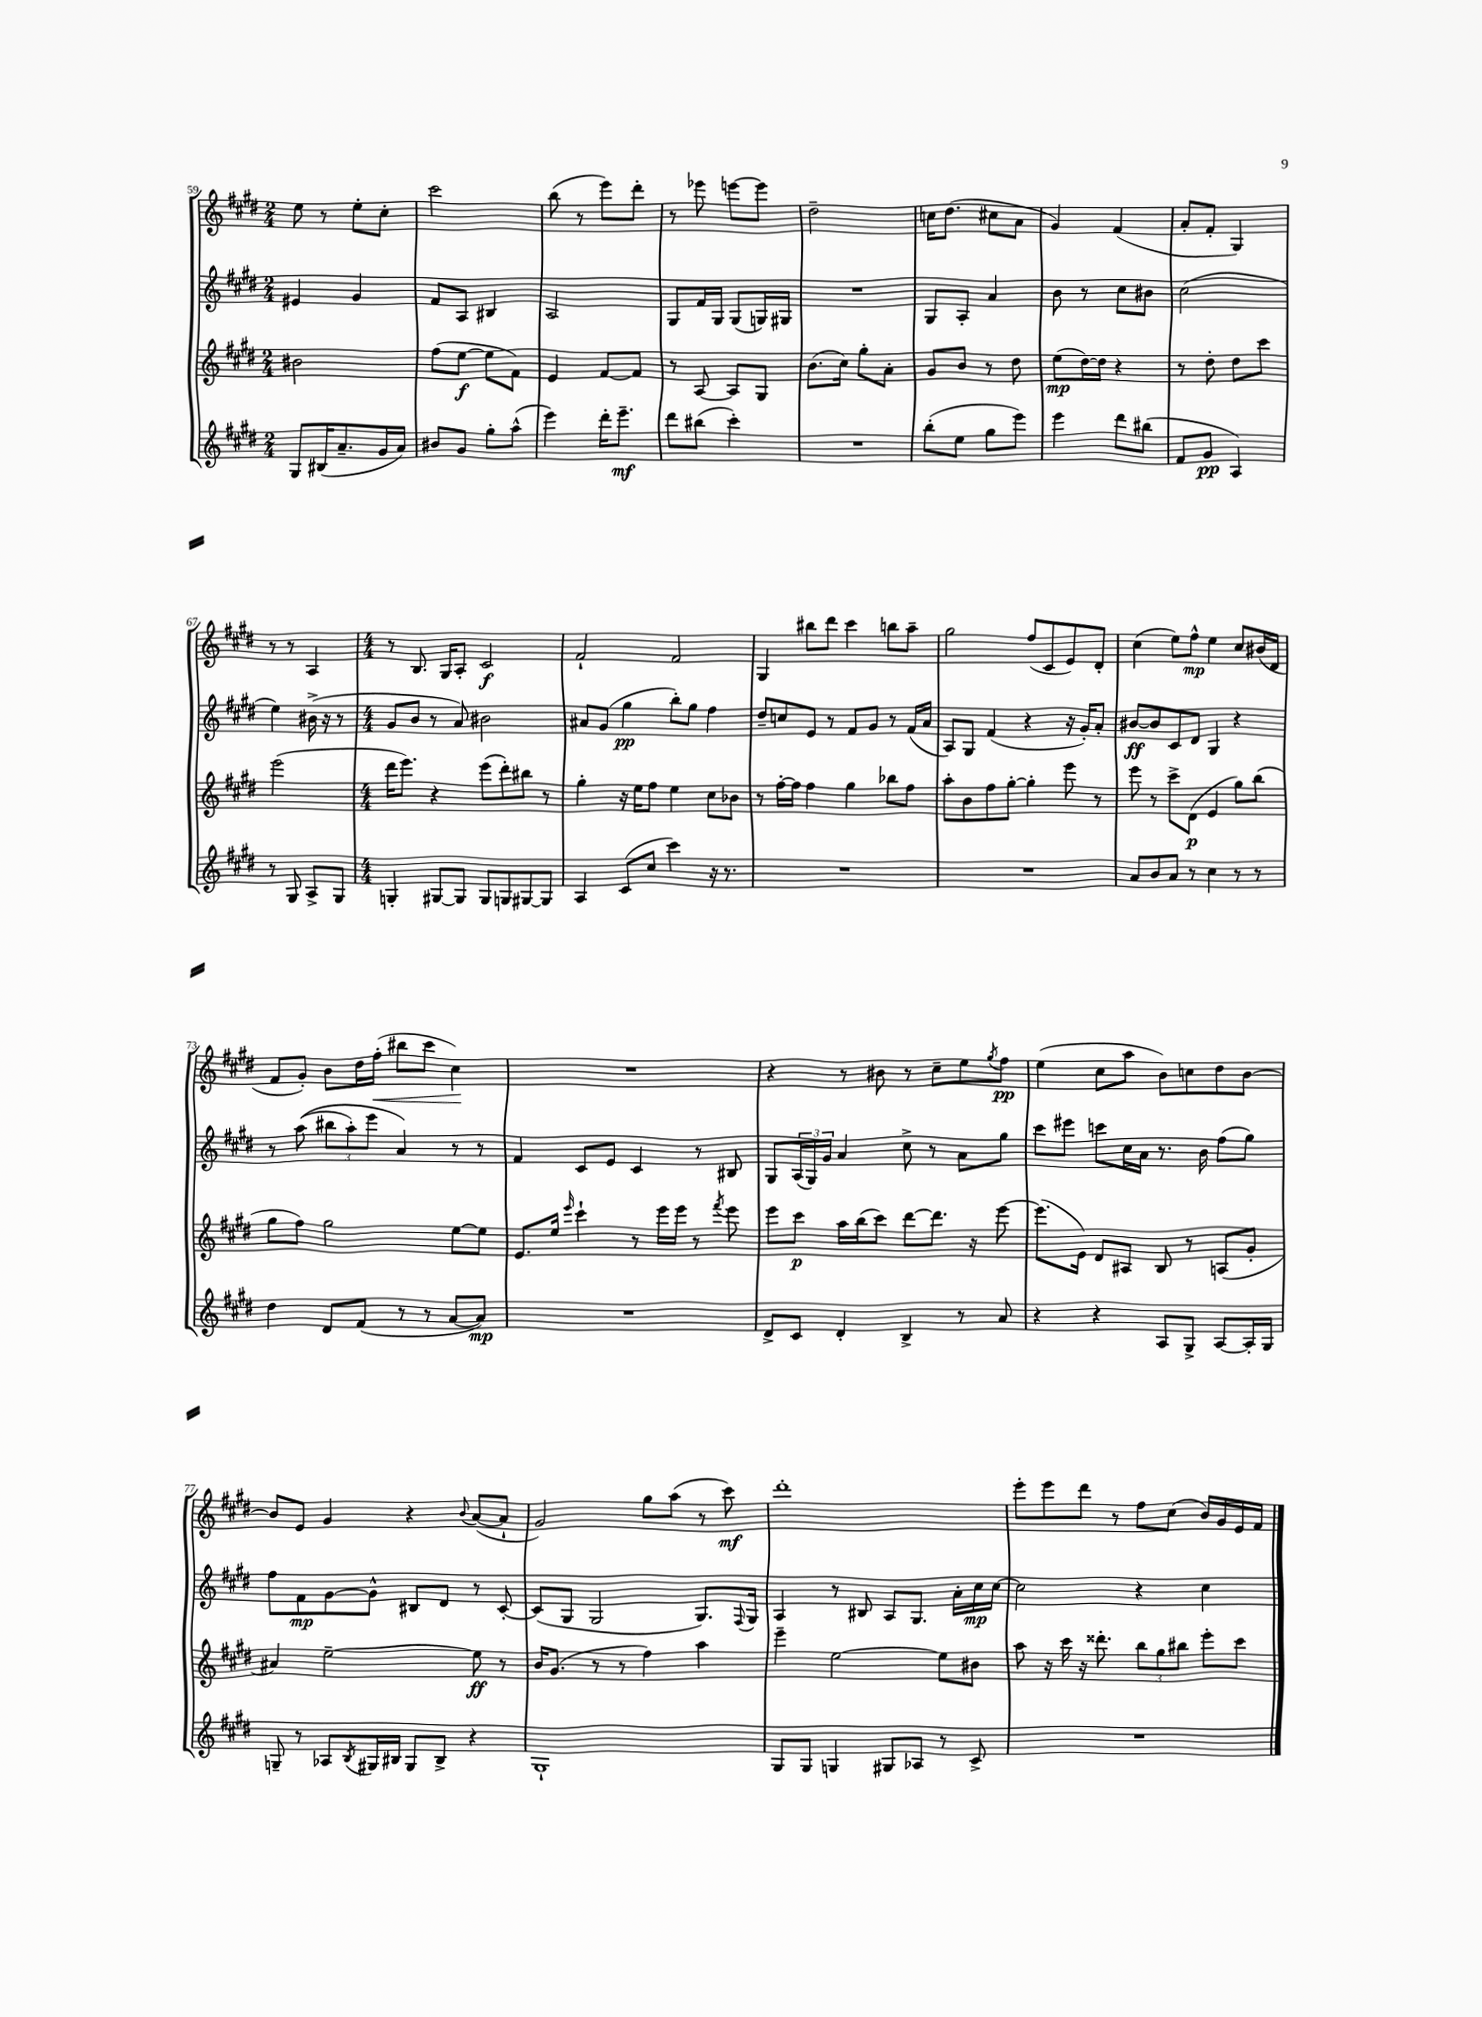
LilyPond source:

<<
\new StaffGroup <<
\new Staff = "s0" {
    \clef treble \key e \major \numericTimeSignature \time 2/4
    e''8 r8 e''8-. cis''8-. |
    cis'''2 |
    b''8( r8 e'''8) dis'''8-. |
    r8 ees'''8 e'''8~ e'''8 |
    dis''2-- |
    c''16 dis''8.( cis''8 a'8 |
    gis'4) fis'4( |
    a'8-. fis'8-. gis4) |
    r8 r8 a4 |
    \numericTimeSignature \time 4/4 r8 b8. gis16 a8-. cis'2\f |
    fis'2-! fis'2 |
    gis4 bis''8 dis'''8 cis'''4 b''8 a''8-- |
    gis''2 fis''8( cis'8 e'8) dis'8-. |
    cis''4( e''8) fis''8-^\mp e''4 cis''8 bis'16( dis'16 |
    fis'8 gis'8-.) b'8 dis''16 fis''16-.\<( bis''8 cis'''8 cis''4\!) |
    R1 |
    r4 r8 bis'8 r8 cis''8-- e''8 \acciaccatura { gis''8 } fis''8\pp |
    e''4( cis''8 a''8 b'8) c''8 dis''8 b'8~ |
    b'8 e'8 gis'4 r4 \appoggiatura { b'8 } a'8~( a'8-! |
    gis'2) gis''8 a''8( r8 cis'''8\mf) |
    dis'''1-. |
    e'''8-. e'''8 dis'''8 r8 fis''8 cis''8( b'16) gis'16 e'16 fis'16 \bar "|." |
}
\new Staff = "s1" {
    \clef treble \key e \major \numericTimeSignature \time 2/4
    eis'4 gis'4 |
    fis'8 a8 bis4 |
    a2 |
    gis8 fis'16 gis16 gis8( g16) gis16 |
    R2 |
    gis8 a8-. a'4 |
    b'8 r8 cis''8 bis'8 |
    cis''2( |
    e''4) bis'16->( r16 r8 |
    \numericTimeSignature \time 4/4 gis'8 b'8 r8 a'8) bis'2 |
    ais'8 gis'8( gis''4\pp b''8-.) gis''8 fis''4 |
    dis''8-- c''8 e'8 r8 fis'8 gis'8 r8 fis'16( a'16 |
    a8) gis8 fis'4( r4 r16 gis'16-.) a'8-. |
    bis'8~\ff bis'8 cis'8 dis'8 gis4 r4 |
    r8 a''8(\( \tuplet 3/2 { bis''8 a''8-.) e'''8 } a'4\) r8 r8 |
    fis'4 cis'8 e'8 cis'4 r8 bis8 |
    gis8 \tuplet 3/2 { a16( gis16) gis'16 } a'4 cis''8-> r8 a'8 gis''8 |
    cis'''8 eis'''8 c'''8 cis''16 a'16 r8. b'16 fis''8( gis''8) |
    fis''8 fis'8\mp gis'8~ gis'8-^ bis8 dis'8 r8 cis'8~-. |
    cis'8( gis8 gis2 gis8.) \appoggiatura { fis8 } gis16 |
    a4 r8 bis8 a8 gis8. a'16-. cis''16\mp cis''16~ |
    cis''2 r4 cis''4 \bar "|." |
}
\new Staff = "s2" {
    \clef treble \key e \major \numericTimeSignature \time 2/4
    bis'2 |
    fis''8( e''8~\f e''8 fis'8) |
    e'4 fis'8~ fis'8 |
    r8 a8~ a8 gis8 |
    b'8.( cis''16) gis''8-. a'8-. |
    gis'8 b'8 r8 dis''8 |
    e''8\mp( dis''16~) dis''16 r4 |
    r8 dis''8-. dis''8 cis'''8 |
    e'''2( |
    \numericTimeSignature \time 4/4 dis'''16 e'''8.) r4 e'''8( dis'''8-.) bis''8 r8 |
    gis''4-. r16 e''16 fis''8 e''4 cis''8 bes'8 |
    r8 fis''16~-. fis''16 fis''4 gis''4 bes''8 fis''8 |
    a''8-. b'8 fis''8 gis''8~-. gis''4-. e'''8 r8 |
    e'''8 r8 cis'''8-> dis'8\p( e'4 gis''8) b''8( |
    gis''8 fis''8) gis''2 e''8~ e''8 |
    e'8. e''16 \grace { e'''16 } cis'''4-! r8 e'''16 e'''16 r8 \acciaccatura { fis'''8 } e'''8 |
    e'''8 cis'''8\p a''16 b''16( cis'''8) dis'''8~ dis'''8. r16 e'''8~ |
    e'''8.( e'16) dis'8 ais8 b8 r8 a8( gis'8-. |
    ais'4) e''2~-- e''8\ff r8 |
    b'16 gis'8.( r8 r8 fis''4) a''4 |
    e'''4-- e''2~ e''8 bis'8 |
    a''8 r16 cis'''16 r16 disis'''8.-. \tuplet 3/2 { b''8 gis''8 bis''8 } e'''8-. cis'''8 \bar "|." |
}
\new Staff = "s3" {
    \clef treble \key e \major \numericTimeSignature \time 2/4
    gis8 bis16( a'8.-- gis'16 a'16) |
    bis'8 gis'8 gis''8-. a''8-^( |
    e'''4) dis'''16-. e'''8.--\mf |
    dis'''8 bis''8( cis'''4-.) |
    R2 |
    b''8-.( e''8 gis''8 e'''8) |
    e'''4 dis'''8 bis''8( |
    fis'8 gis'8\pp a4) |
    r8 gis8 a8-> gis8 |
    \numericTimeSignature \time 4/4 g4-. gis8~ gis8 gis8 g8 gis8~ gis8 |
    a4 cis'8( cis''8 cis'''4) r16 r8. |
    R1 |
    R1 |
    a'8 b'8 a'8 r8 cis''4 r8 r8 |
    dis''4 dis'8 fis'8( r8 r8 a'8~ a'8\mp) |
    R1 |
    dis'8-> cis'8 dis'4-. b4-> r8 a'8 |
    r4 r4 a8 gis8-> a8~ a16-. gis16 |
    g8-- r8 aes8 \acciaccatura { b8 } gis16 bis16 gis8 bis8-> r4 |
    gis1-! |
    gis8 gis8 g4 gis8 aes8 r8 cis'8-> |
    R1 \bar "|." |
}
>>
>>
\layout { \context { \Score currentBarNumber = #59 } }
